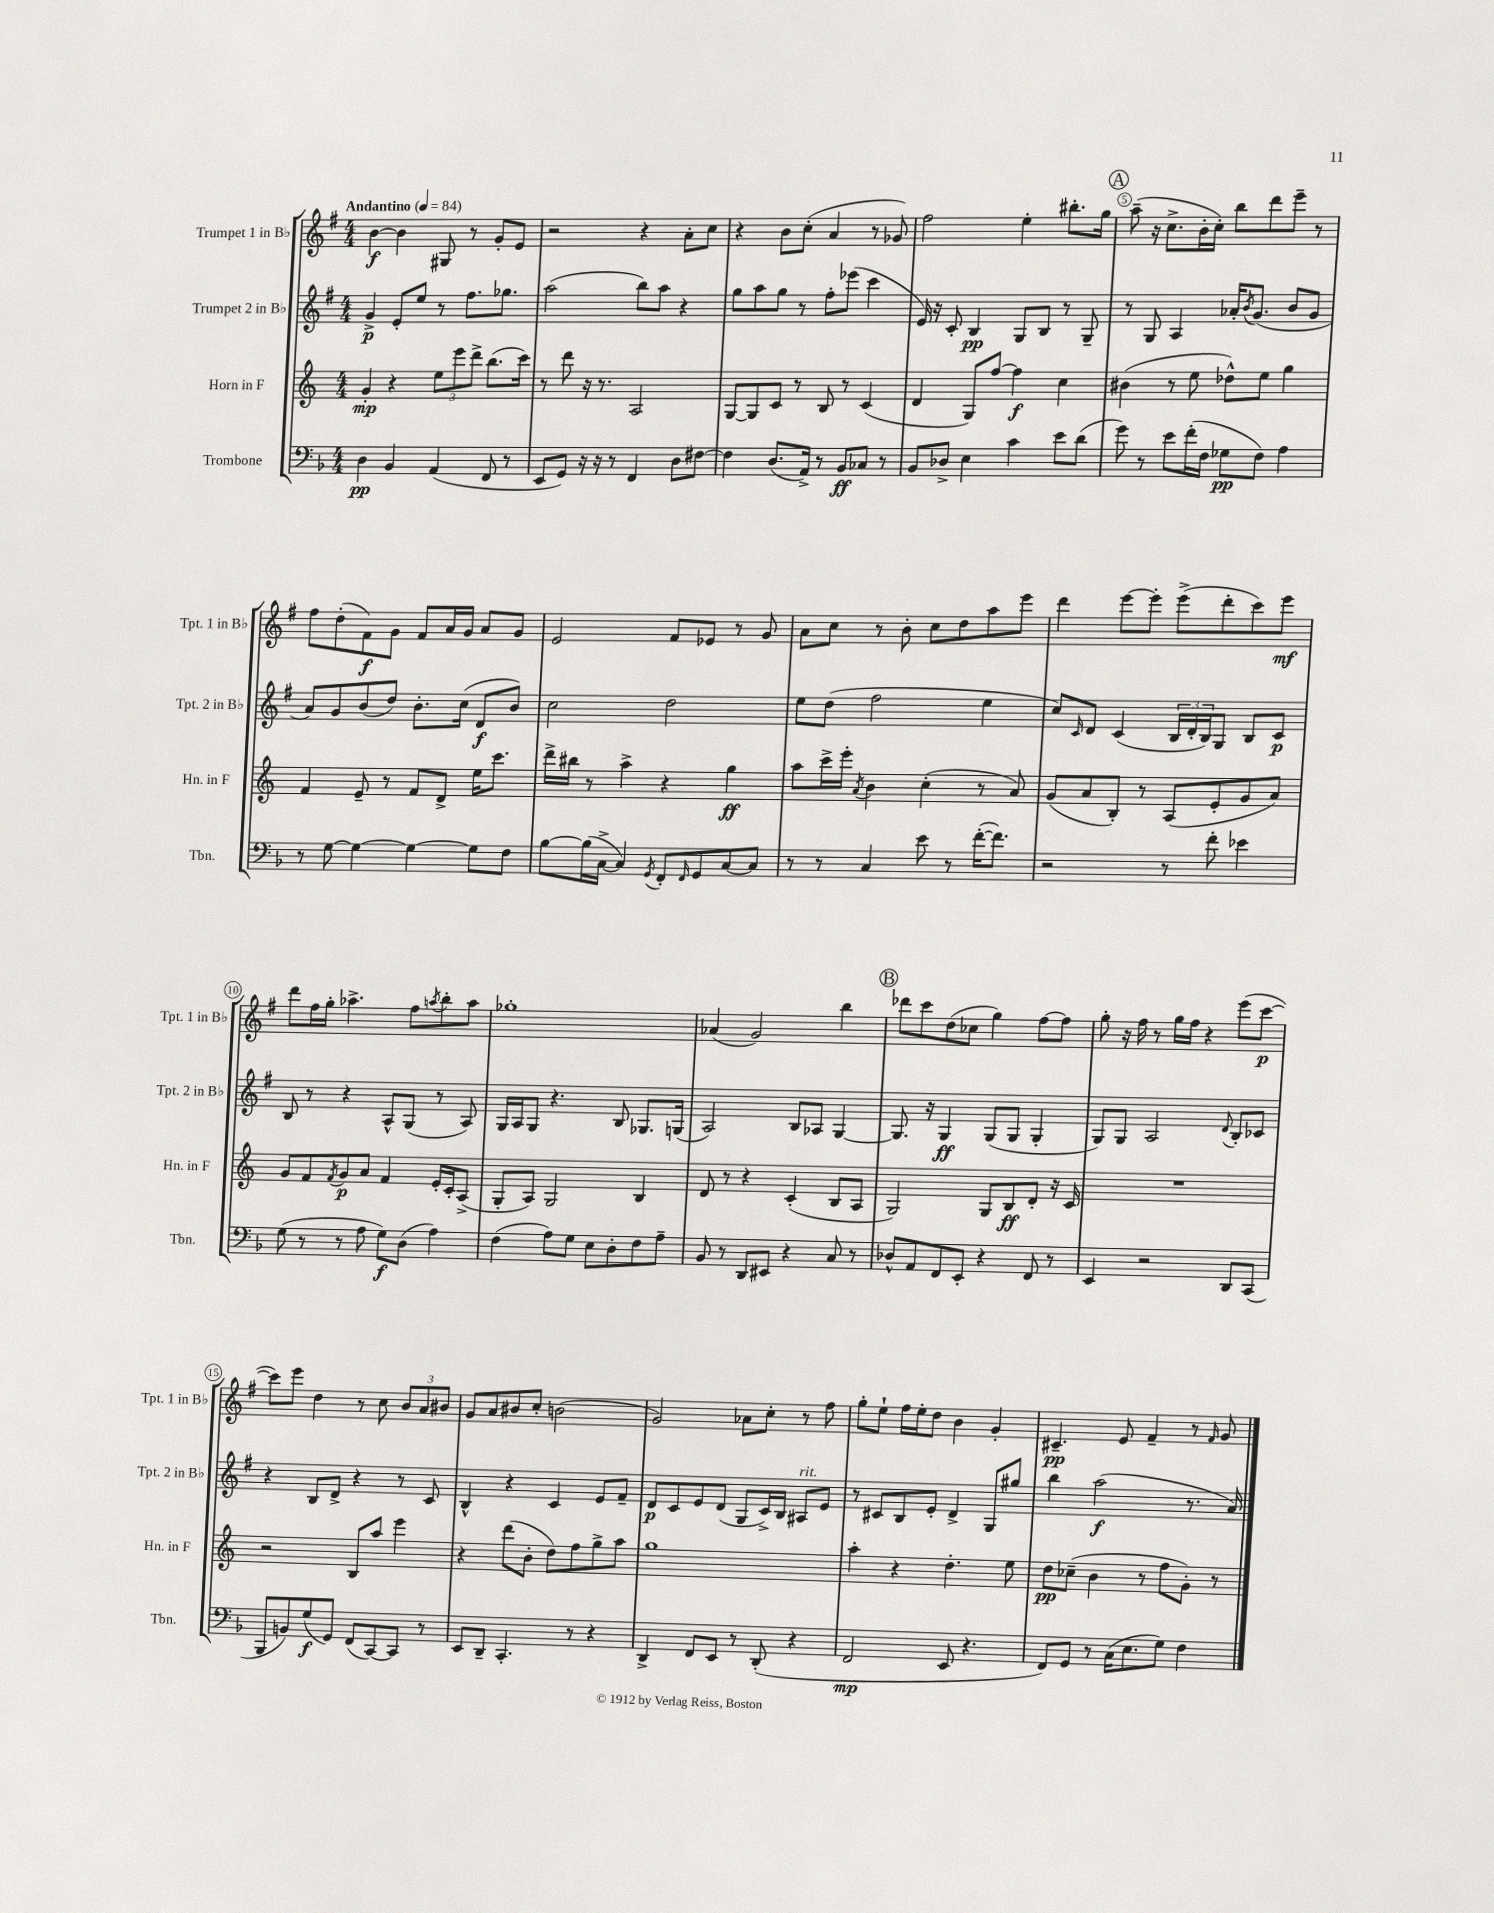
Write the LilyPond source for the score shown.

<<
\new StaffGroup <<
\new Staff = "s0" \with { instrumentName = "Trumpet 1 in Bb" shortInstrumentName = "Tpt. 1 in Bb" } {
    \clef treble \key g \major \numericTimeSignature \time 4/4 \tempo "Andantino" 4 = 84
    b'4~\f b'4 gis8 r8 g'8-. e'8 |
    r2 r4 a'8-. c''8 |
    r4 b'8 c''8-.( a'4 r8 ges'8) |
    fis''2 e''4-. bis''8.-. g''16 |
    \mark \markup { \circle "A" } a''8--( r16 c''8.-> b'16-. c''16-.) b''8 d'''8 e'''8-- r8 |
    fis''8 d''8-.( fis'8\f) g'8 fis'8 a'16 g'16 a'8 g'8 |
    e'2 fis'8 ees'8 r8 g'8 |
    a'8 c''8 r8 b'8-. c''8 d''8 a''8 e'''8 |
    d'''4 e'''8~ e'''8-. e'''8->( d'''8-. c'''8) e'''8\mf |
    d'''8 fis''16 g''16-. aes''4.-> fis''8 \acciaccatura { a''8 } b''8-. a''8 |
    ges''1-. |
    aes'4( g'2) b''4 |
    \mark \markup { \circle "B" } des'''8 c'''8 d''8( ces''8 g''4) fis''8~ fis''8 |
    g''8-. r16 fis''16 r8 g''16 fis''16 r4 e'''8( c'''8~\p |
    c'''8) e'''8 d''4 r8 c''8 \tuplet 3/2 { b'8 a'8 bis'8 } |
    g'8 a'8 bis'8 c''8-. b'2( |
    g'2) aes'8 c''8-. r8 fis''8 |
    g''8-. e''8-! fis''16 e''16-. d''8 b'4 g'4-. |
    cis'4.--\pp e'8 fis'4-- r8 \grace { fis'16 } g'8 \bar "|." |
}
\new Staff = "s1" \with { instrumentName = "Trumpet 2 in Bb" shortInstrumentName = "Tpt. 2 in Bb" } {
    \clef treble \key g \major \numericTimeSignature \time 4/4
    g'4->\p e'8-. e''8 r8 fis''8. ges''8. |
    a''2( b''8) a''8 r4 |
    g''8 a''8 g''8 r8 fis''8-. ees'''8( c'''4 |
    e'16) r16 c'8-. b4\pp g8 b8 r8 g8-- |
    \mark \markup { \circle "A" } r8 g8 a4 aes'16-. \acciaccatura { b'8 } g'8.( b'8 g'8 |
    a'8) g'8 b'8( d''8) b'8.-. c''16( d'8\f b'8) |
    c''2 d''2 |
    e''8 d''8( fis''2 e''4 |
    c''8) \grace { c'16 } d'8 c'4( \tuplet 3/2 { b16 d'16-. b16) } g8 b8 c'8\p |
    b8 r8 r4 a8-^ g8( r8 a8) |
    g16 a16 g8 r4. b8 ges8. g16( |
    a2) b8 aes8 g4~ |
    \mark \markup { \circle "B" } g8. r16 g4\ff g8( g8 g4-. |
    g8) g8 a2 \appoggiatura { d'8 } b8-. ces'8 |
    r4 b8 d'8-> r4 r8 c'8 |
    b4-^ r4 c'4 e'8 fis'8-- |
    d'8\p c'8 e'8 d'8( g8 c'16->) b16 ais8^\markup { \italic "rit." } e'8 |
    r8 cis'8 b8 e'8-. d'4-> g8 gis''8 |
    b''4 a''2\f( r8. a'16) \bar "|." |
}
\new Staff = "s2" \with { instrumentName = "Horn in F" shortInstrumentName = "Hn. in F" } {
    \clef treble \key c \major \numericTimeSignature \time 4/4
    g'4-.\mp r4 \tuplet 3/2 { e''8 e'''8 d'''8-> } b''8.( c'''16) |
    r8 d'''8 r16 r8. a2 |
    g8~ g8 c'8 r8 b8 r8 c'4( |
    d'4 g8) f''8~ f''4\f c''4 |
    \mark \markup { \circle "A" } bis'4( r8 e''8 des''8-^) e''8 g''4 |
    f'4 e'8-- r8 f'8 d'8-> e''16 c'''8. |
    d'''16-> bis''16 r8 a''4-> r4 g''4\ff |
    a''8 c'''16-> e'''16-. \acciaccatura { a'8 } b'4 c''4-.( r8 a'8) |
    g'8( a'8 b8-.) r8 a8( e'8-. g'8 a'8) |
    g'8 f'8 \acciaccatura { f'8 } g'8\p a'8 f'4 e'16-. c'16-. a8->( |
    g8-. a8) g2 b4 |
    d'8 r8 r4 c'4-.( b8 a8 |
    \mark \markup { \circle "B" } g2) g8 b8\ff d'8-. r16 c'16 |
    R1 |
    r2 b8 a''8 e'''4 |
    r4 d'''8( b'8-. d''8) f''8 g''8-> a''8 |
    g''1 |
    a''4-. r4 d''4.-. e''8 |
    d''8\pp ces''8--( b'4 r8 f''8 g'8-.) r8 \bar "|." |
}
\new Staff = "s3" \with { instrumentName = "Trombone" shortInstrumentName = "Tbn." } {
    \clef bass \key f \major \numericTimeSignature \time 4/4
    d4\pp bes,4 a,4( f,8 r8 |
    e,8 g,8) r16 r16 r8 f,4 d8 fis8~ |
    fis4 d8.( a,16->) r8 bes,8\ff ces8 r8 |
    bes,8 des8-> e4 c'4 e'8 d'8( |
    \mark \markup { \circle "A" } g'8) r8 e'8 f'16-.( f16 ges8\pp f8) a4 |
    r8 g8~ g4~ g4~ g8 f8 |
    bes8~ bes16( c16~-> c4) \acciaccatura { g,8 } f,8-. \grace { f,16 } g,8 c8~ c8 |
    r8 r8 c4 e'8 r8 f'16~-.( f'8.) |
    r2 r8 f'8-. ees'4 |
    g8( r8 r8 a8 g8\f) d8( a4) |
    f4( a8) g8 e8 d8-. f8 a8-- |
    bes,8 r8 d,8 eis,8 r4 c8 r8 |
    \mark \markup { \circle "B" } des8-^ a,8 f,8 e,8-. r4 f,8 r8 |
    e,4 r2 d,8 c,8( |
    bes,,8 b,8) g8\f( g,8) f,8( c,8~) c,8 r8 |
    e,8 d,8-- c,4.-. r8 r4 |
    d,4-> f,8 e,8 r8 d,8-.( r4 |
    f,2\mp e,8 r4. |
    f,8) g,8 r8 c16( e8. g8) f4 \bar "|." |
}
>>
>>
\layout { \context { \Score \override BarNumber.break-visibility = ##(#f #t #t) barNumberVisibility = #(every-nth-bar-number-visible 5) \override BarNumber.stencil = #(make-stencil-circler 0.1 0.3 ly:text-interface::print) } }
